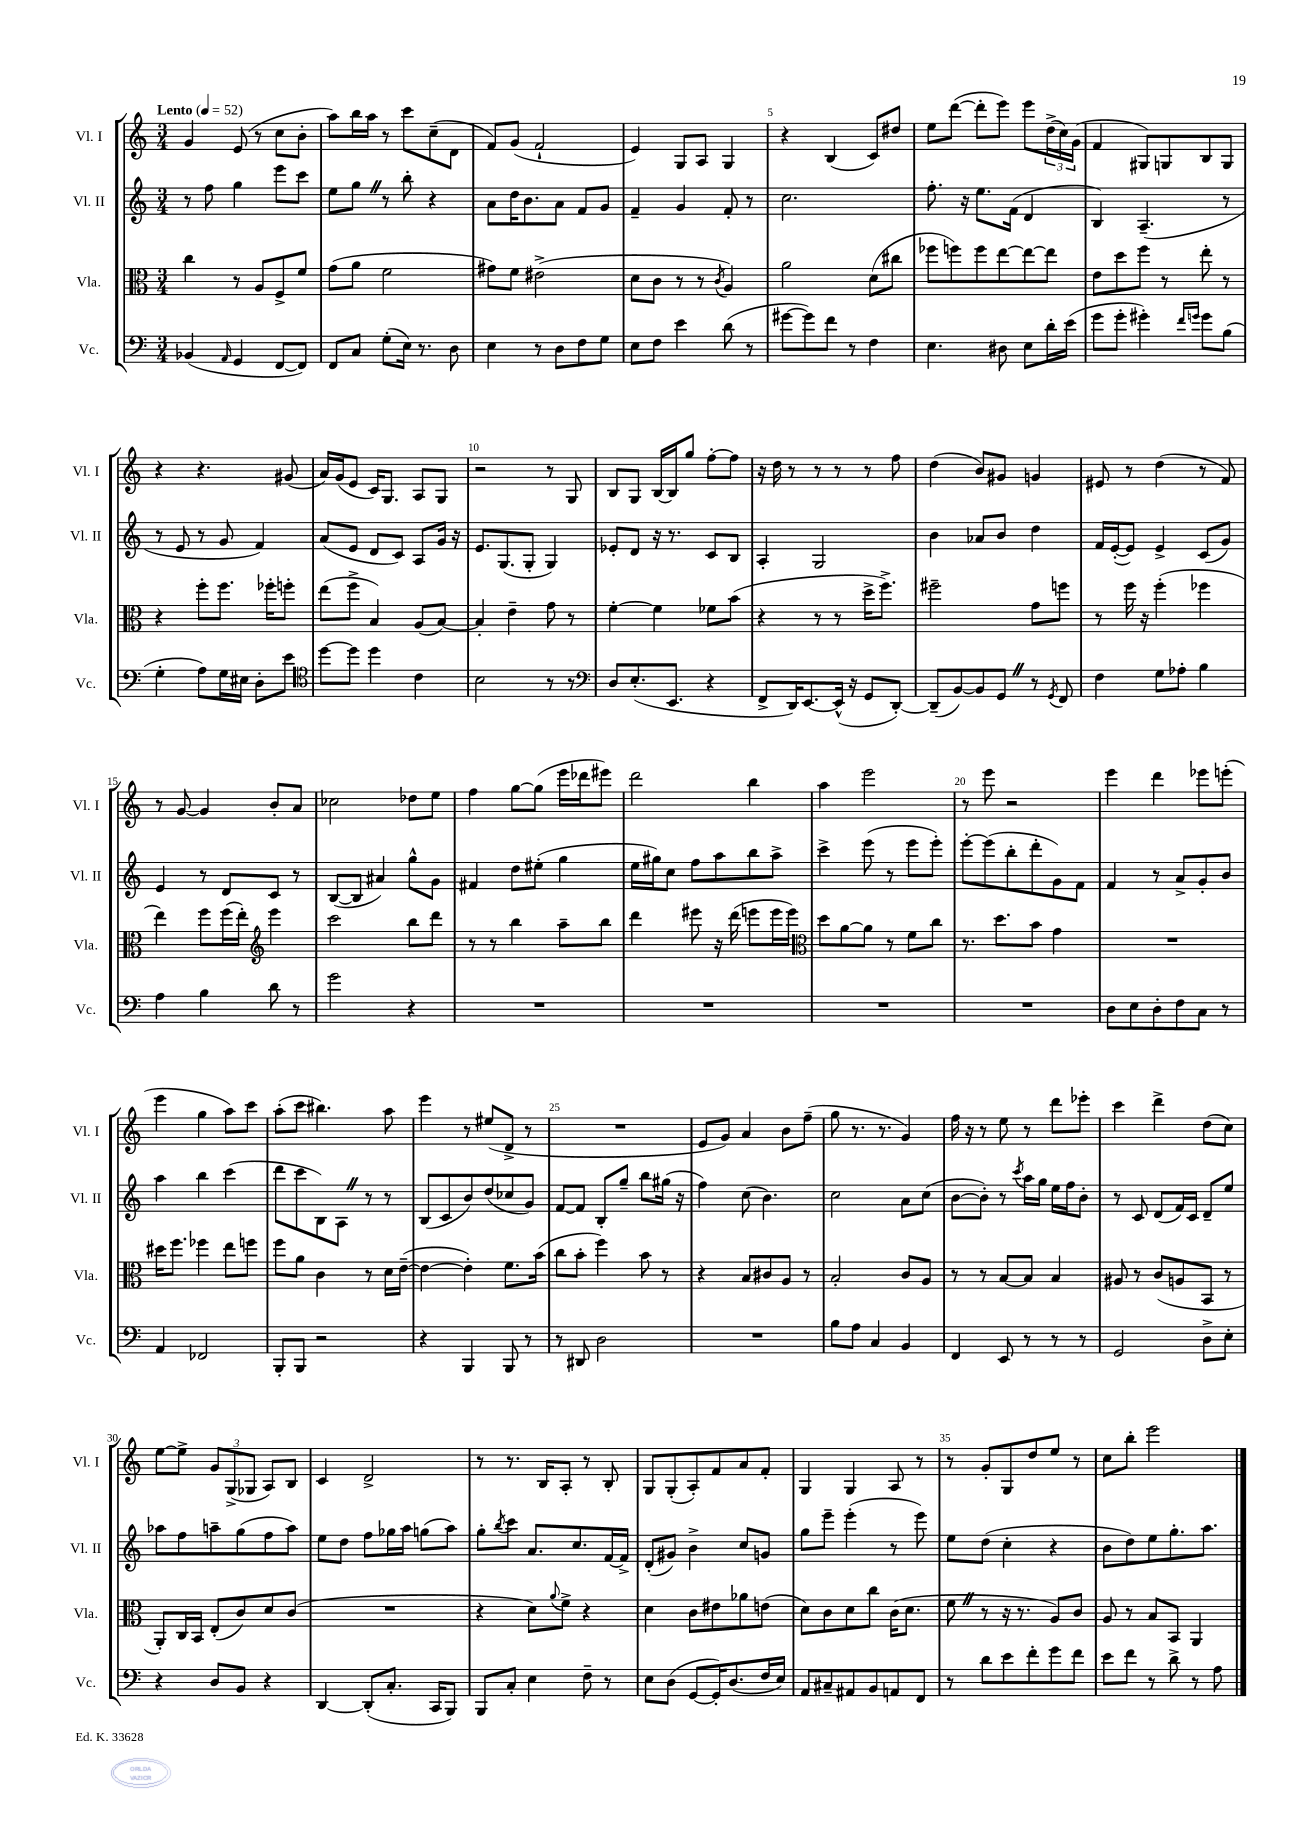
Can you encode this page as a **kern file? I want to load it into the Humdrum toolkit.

**kern	**kern	**kern	**kern
*staff4	*staff3	*staff2	*staff1
*clefF4	*clefC3	*clefG2	*clefG2
*k[]	*k[]	*k[]	*k[]
*M3/4	*M3/4	*M3/4	*M3/4
*MM52	*MM52	*MM52	*MM52
(4BB-/	4cc\	8r	4g/
.	.	8ff\	.
16qqAA/	.	.	.
4GG/	8r	4gg\	(8e/
.	8A/L	.	8r
[8FF/L	8F^/	8eee\L	8cc\L
8FF/]J)	8f/J	8ccc\J	8b'\J
=	=	=	=
8FF/L	(8g\L	8ee\L	8aa\L)
8C/J	8a\J	8gg\J	16bb\L
.	.	.	16aa\JJ
(8G'\L	2f\	8r	8r
16E\Jk)	.	8bb'\	8ccc\L
8.r	.	.	.
.	.	4r	(8cc~\
8D\	.	.	8d\J
=	=	=	=
4E\	8g#\L)	8a\L	8f/L)
.	8f\J	16dd\K	(8g/J
.	.	8.b\	.
8r	(2e#^\	.	2f`/
8D\L	.	8a\J	.
8F\	.	8f/L	.
8G\J	.	8g/J	.
=	=	=	=
8E\L	8d\L	4f~/	4e/)
8F\J	8c\J	.	.
4e\	8r	4g/	8G/L
.	8r	.	8A/J
.	8qc/	.	.
(8d\	4A/)	8f'/	4G/
8r	.	8r	.
=	=	=	=
[8g#\L	2a\	2.cc\	4r
8g#\])	.	.	.
8f\J	.	.	(4B/
8r	.	.	.
4F\	(8d\L	.	8c/L)
.	8cc#\J	.	8dd#/J
=	=	=	=
4.E\	8ff-\L	8.ff'\	8ee\L
.	8ff\)	.	([8ddd\J
.	.	16r	.
.	8ff\	8.ee\L	8ddd'\]L
8D#\	[8ee\	.	8eee\J)
.	.	(16f\Jk	.
8E\L	8ee\_	4d/	8eee\L
16d'\L	8ee\]J	.	(24dd^\L
.	.	.	24cc\)
(16e\JJ	.	.	.
.	.	.	(24g\JJ
=	=	=	=
8g\L	8e\L	4B/)	4f/
8g'\J	8dd\	.	.
4g#'\)	8ff\J	(4.A~/	8G#/L)
.	8r	.	8G/
16qqf/LL	.	.	.
16qqg/JJ	.	.	.
8g\L	8ee'\	.	8B/
(8B\J	8r	8r	8G/J
=	=	=	=
4G'\	4r	8r	4r
.	.	8e/	.
8A\L)	8ff'\L	8r	4.r
16G\L	8.ff\J	8g/	.
16E#\JJ	.	.	.
8D'\L	.	4f/)	.
.	16ff-'\LK	.	.
8e\J	8ff'\J	.	(8g#/
=	=	=	=
*clefC4	*	*	*
[8dd\L	(8ee\L	(8a/L	16a/LL)
.	.	.	(16g/J
8dd\]J	8ff^\J	8e/J	8e/J
4dd\	4B/)	8d/L	16c/LK)
.	.	.	8.G/J
.	.	8c/J)	.
4c\	(8A/L	8A/L	8A/L
.	[8B/J)	16g/Jk	8G/J
.	.	16r	.
=	=	=	=
2B\	4B'/]	8.e/L	2r
.	.	(8.G/	.
.	4e~\	.	.
.	.	8G'/J	.
8r	8g\	4G/)	8r
8r	8r	.	8G/
=	=	=	=
*clefF4	*	*	*
8D/L	[4f'\	8e-'/L	8B/L
(8.E'/	.	8d/J	8G/J
.	4f\]	16r	[16B/LL
8.EE/J	.	8.r	16B/]J
.	.	.	8gg/J
4r	8f-\L	8c/L	[8ff'\L
.	(8b\J	8B/J	8ff\]J
=	=	=	=
8FF^/L	4r	4A'/	16r
.	.	.	16dd\
16DD/K)	.	.	8r
[8.EE/	.	.	.
.	8r	2G/	8r
(16EE^^/]Jk	8r	.	8r
16r	.	.	.
8GG/L	16dd^\LK	.	8r
.	8.ff^\J)	.	.
[8DD'/J)	.	.	8ff\
=	=	=	=
(8DD~/]L	2ff#~\	4b\	(4dd\
[8BB/)	.	.	.
8BB/]	.	8a-/L	8b/L)
8GG/J	.	8b/J	8g#/J
8r	8g\L	4dd\	4g/
8qGG/	.	.	.
8FF/	8ff\J	.	.
=	=	=	=
4F\	8r	16f/LL	8e#/
.	.	([16e'/J	.
.	16ff\	8e/]J)	8r
.	16r	.	.
8G\L	(4ff'\	4e^/	(4dd\
8A-'\J	.	.	.
4B\	4ff-\	(8c/L	8r
.	.	8g/J)	8f/)
=	=	=	=
4A\	4ee\)	4e/	8r
.	.	.	[8g/
4B\	8ff\L	8r	4g/]
.	(16ff\L	8d/L	.
.	16ee'\JJ)	.	.
*	*clefG2	*	*
8d\	4eee\	8c/J	8b'/L
8r	.	8r	8a/J
=	=	=	=
2g\	2ccc\	([8B/L	2cc-\
.	.	8B/]J	.
.	.	4a#/)	.
4r	8bb\L	8gg^^\L	8dd-\L
.	8ddd\J	8g\J	8ee\J
=	=	=	=
2.r	8r	4f#/	4ff\
.	8r	.	.
.	4bb\	8dd\L	[8gg\L
.	.	(8ee#'\J	(8gg\]J
.	8aa~\L	4gg\	16eee\LL
.	.	.	16ddd-\J
.	8bb\J	.	8eee#\J)
=	=	=	=
2.r	4ddd\	16ee\LL	2ddd\
.	.	16gg#\J)	.
.	.	8cc\J	.
.	8eee#\	8ff\L	.
.	16r	8aa\	.
.	(16ddd\	.	.
.	8eee\L	8bb\	4bb\
.	16eee\L	8aa^\J	.
.	16eee\JJ)	.	.
=	=	=	=
*	*clefC3	*	*
2.r	8dd\L	4ccc^\	4aa\
.	[8a\	.	.
.	8a\]J	(8eee\	2eee\
.	8r	8r	.
.	8f\L	8eee\L	.
.	8cc\J	8eee'\J)	.
=	=	=	=
2.r	8.r	[8eee'\L	8r
.	.	(8eee\]	8eee\
.	8.dd\L	.	.
.	.	8bb'\	2r
.	8b\J	8ddd'\	.
.	4g\	8g\)	.
.	.	8f\J	.
=	=	=	=
8D\L	2.r	4f/	4eee\
8E\	.	.	.
8D'\	.	8r	4ddd\
8F\	.	8a^/L	.
8C\J	.	8g'/	8eee-\L
8r	.	8b/J	(8eee'\J
=	=	=	=
4AA/	16dd#\LK	4aa\	4eee\
.	8.ff\J	.	.
2FF-/	4ff-\	4bb\	4gg\
.	8ee\L	(4ccc\	8aa\L)
.	8ff\J	.	8ccc\J
=	=	=	=
8BBB'/L	8ff\L	8ddd\L	(8aa'\L
8BBB/J	8a\J	8ccc\	8ccc\J
2r	4c\	8B\)	4.bb#\)
.	.	8A\J	.
.	8r	8r	.
.	16d\LL	8r	8aa\
.	([16e~\JJ	.	.
=	=	=	=
4r	4e\_	(8B/L	4eee\
.	.	8c/	.
4BBB/	4e'\])	8b/)	8r
.	.	(8dd/	(8ee#/L
8BBB/	8.f\L	8cc-/	8d^/J
8r	.	8g/J)	8r
.	(16b\Jk	.	.
=	=	=	=
8r	8cc\L	[8f/L	2.r
8DD#/	8b'\J	8f/]J	.
2D\	4ff\)	8B'/L	.
.	.	8gg~/J	.
.	8b\	8bb\L	.
.	8r	(16gg#\Jk	.
.	.	16r	.
=	=	=	=
2.r	4r	4ff\)	8e/L
.	.	.	8g/J)
.	8B/L	(8cc\	4a/
.	8c#/	4.b\)	.
.	8A/J	.	8b\L
.	8r	.	(8ff~\J
=	=	=	=
8B\L	2B'/	2cc\	8gg\
8A\J	.	.	8.r
4C/	.	.	.
.	.	.	8.r
4BB/	8c/L	8a\L	4g/)
.	8A/J	(8cc\J	.
=	=	=	=
4FF/	8r	[8b\L	16ff\
.	.	.	16r
.	8r	8b'\]J)	8r
8EE/	[8B/L	8r	8ee\
.	.	8qccc/	.
8r	8B/]J	16aa\LL	8r
.	.	16gg\JJ	.
8r	4B/	16ee\LL	8ddd\L
.	.	16ff\J	.
8r	.	8b'\J	8eee-'\J
=	=	=	=
2GG/	8A#/	8r	4ccc\
.	8r	8c/	.
.	(8c/L	(8d/L	4ddd^\
.	8A/	16f/L)	.
.	.	16c/JJ	.
8D^\L	8BB/J	8d~/L	(8dd\L
8E'\J	8r	8ee/J	8cc\J)
=	=	=	=
4r	8AA'/L)	8aa-\L	[8ee\L
.	16C/L	8ff\	8ee^\]J
.	16BB/JJ	.	.
8D/L	(8E'/L	8aa~\	12g/L
.	.	.	(12G^/
8BB/J	8c/)	(8gg\	.
.	.	.	12G-/J
4r	8d/	8ff\	8A/L)
.	(8c/J	8aa\J)	8B/J
=	=	=	=
[4DD/	2.r	8ee\L	4c/
.	.	8dd\J	.
(8DD'/]L	.	8ff\L	2d^/
8.C'/J	.	16gg-\L	.
.	.	16aa\JJ	.
.	.	(8gg\L	.
16CC/LK	.	.	.
8BBB/J)	.	8aa\J)	.
=	=	=	=
8BBB/L	4r	8gg'\L	8r
.	.	8qbb/	.
8C'/J	.	8ccc\J	8.r
4E\	8d\L)	8.a/L	.
.	.	.	16B/LK
.	8qqa/	.	.
.	8f^\J	.	8A'/J
.	.	8.cc/	.
8F~\	4r	.	8r
8r	.	[16f/L	8B'/
.	.	16f^/]JJ	.
=	=	=	=
8E\L	4d\	(8d'/L	8G/L
(8D\J	.	8g#/J)	(8G'/
[8GG/L	8c\L	4b^\	8A'/)
16GG'/]K)	8e#\	.	8f/
(8.D/	.	.	.
.	8a-\	8cc/L	8a/
16F/L	(8e\J	8g/J	8f'/J
16E/JJ)	.	.	.
=	=	=	=
8AA/L	8d\L)	8gg\L	4G/
8C#~/	8c\	8eee~\J	.
8AA#/	8d\	(4eee'\	4G/
8BB/	8cc\J	.	.
8AA/	(16c\LK	8r	8A/
.	8.d\J	.	.
8FF/J	.	8eee\)	8r
=	=	=	=
8r	8f\	8ee\L	8r
8d\L	8r	(8dd\J	8g'/L
8e\	16r	4cc'\	8G/
.	8.r	.	.
8f'\	.	.	8dd/
8g\	8A/L)	4r	8ee/J
8f\J	8c/J	.	8r
=	=	=	=
8e\L	8A/	8b\L	8cc\L
8f\J	8r	8dd\)	8bb'\J
8r	8B/L	8ee\	2eee\
8d^\	8BB/J	8.gg'\	.
8r	4AA/	.	.
.	.	8.aa\J	.
8A\	.	.	.
==	==	==	==
*-	*-	*-	*-
